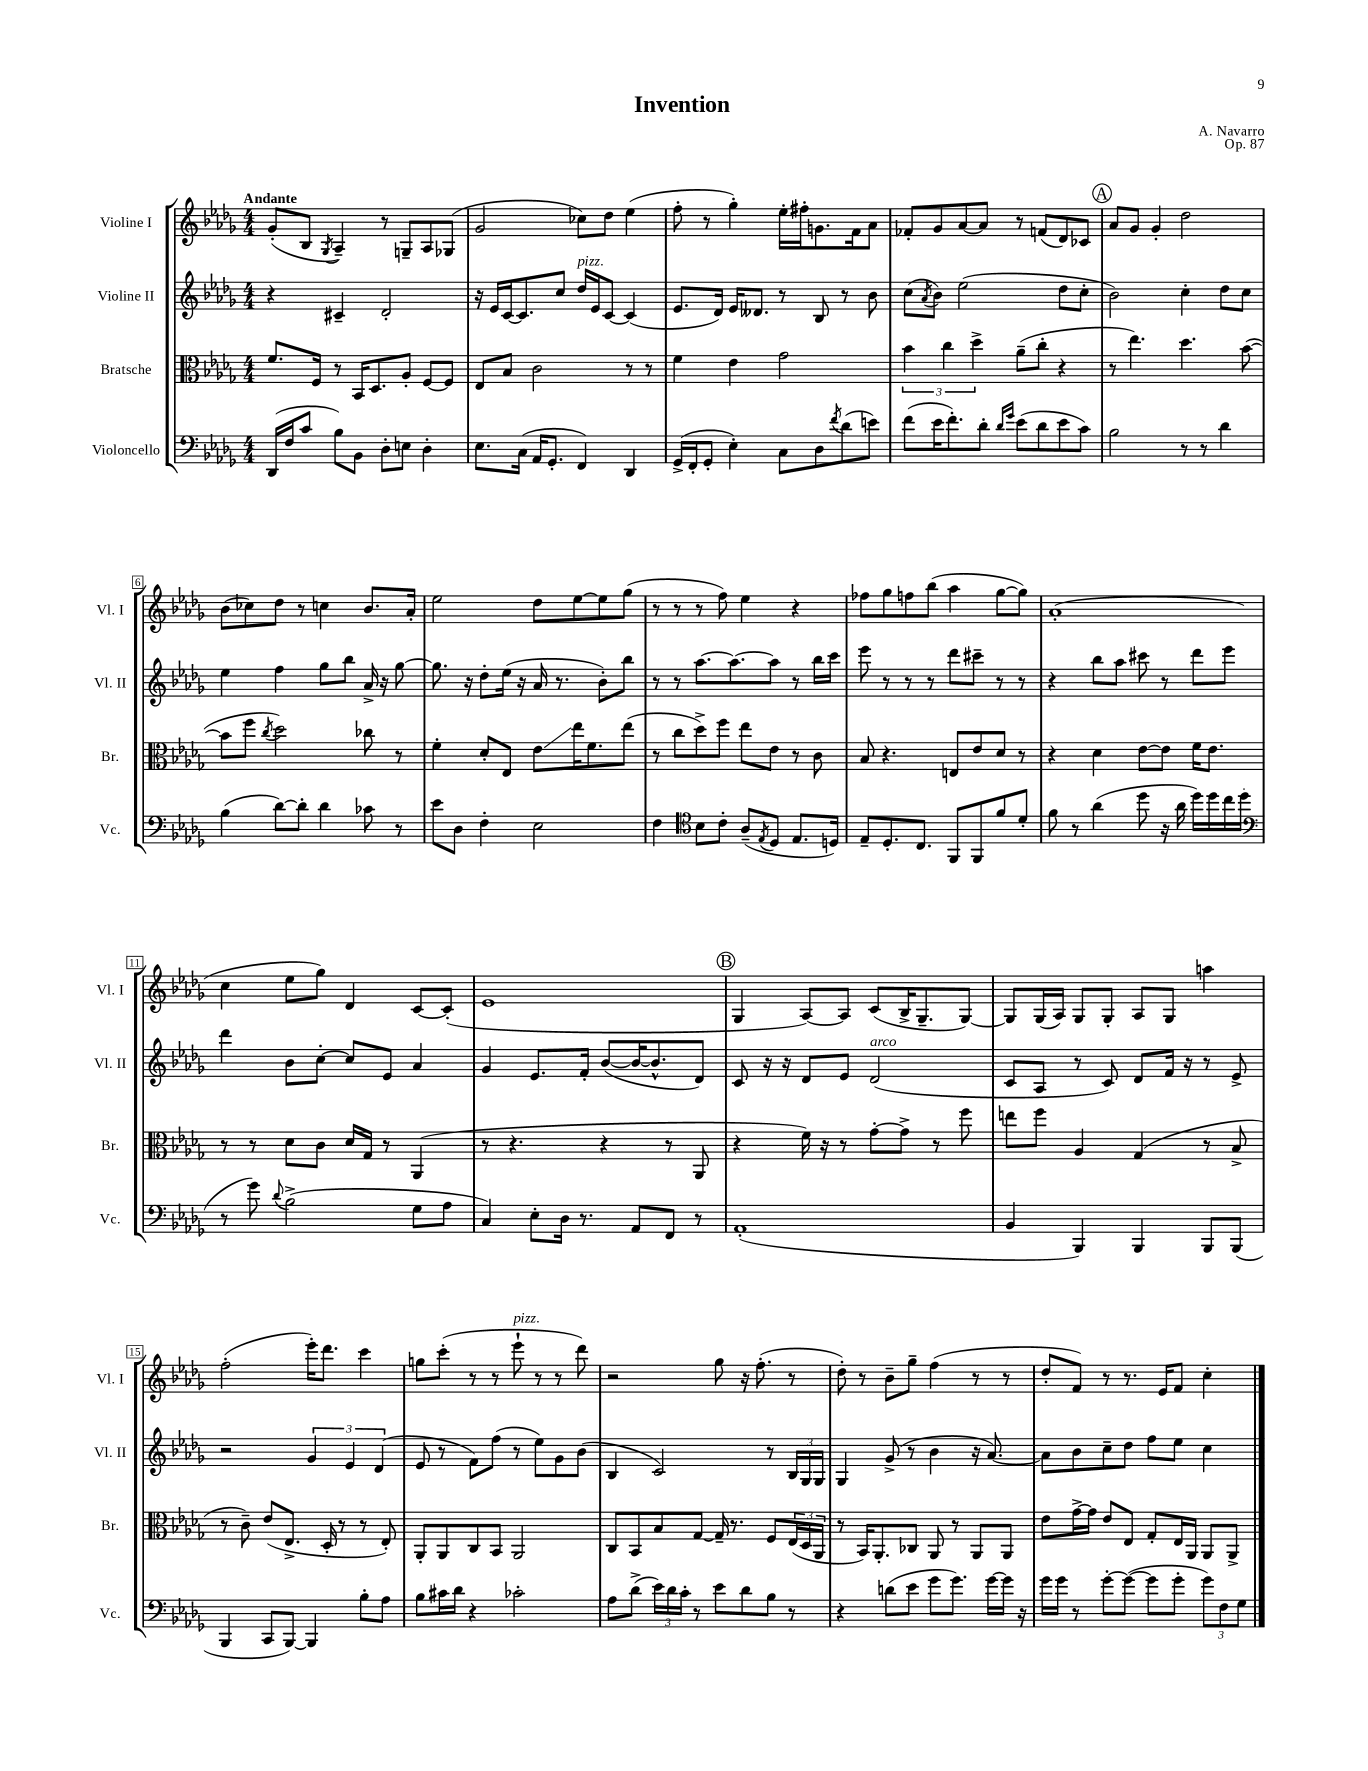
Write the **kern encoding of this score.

**kern	**kern	**kern	**kern
*staff4	*staff3	*staff2	*staff1
*clefF4	*clefC3	*clefG2	*clefG2
*k[b-e-a-d-g-]	*k[b-e-a-d-g-]	*k[b-e-a-d-g-]	*k[b-e-a-d-g-]
*M4/4	*M4/4	*M4/4	*M4/4
(16DD-/LL	8.f/L	4r	(8g-'/L
16F/J	.	.	.
8c/J	.	.	8B-/J
.	16F/Jk	.	.
.	.	.	8qG-/
8B-\L)	8r	4c#~/	4A-~/)
8BB-\J	16BB-/LK	.	.
.	8.D-/	.	.
8D-'\L	.	2d-'/	8r
8E\J	8A-'/J	.	8G~/L
4D-'\	[8F/L	.	8A-/
.	8F/]J	.	(8G-/J
=	=	=	=
8.E-\L	8E-/L	16r	2g-/
.	.	16e-/LL	.
.	8B-/J	[16c/J	.
(16C\Jk	.	8.c/]	.
16AA-/LK	2c\	.	.
8.GG-'/J	.	.	.
.	.	8cc/J	.
4FF/)	.	16dd-/LL	8cc-\L)
.	.	16e-/J	.
.	.	[8c/J	8dd-\J
4DD-/	8r	(4c/]	(4ee-\
.	8r	.	.
=	=	=	=
(16GG-^/LL	4f\	8.e-/L	8ff'\
16FF'/J	.	.	.
8GG-'/J	.	.	8r
.	.	16d-/Jk)	.
4E-'\)	4e-\	16e-/LK	4gg-'\)
.	.	8.d--/J	.
8C\L	2g-\	8r	16ee-'\LL
.	.	.	16ff#'\J
8D-\	.	8B-/	8.g\
8qf/	.	.	.
(8d-\	.	8r	.
.	.	.	16f\k
8e\J)	.	8b-\	8a-\J
=	=	=	=
(8f\L	6b-\	(8cc\L	8f-'/L
.	.	8qa-/	.
16e-\K	.	8b-\J)	8g-/
.	6cc\	.	.
8.f'\)	.	.	.
.	.	(2ee-\	[8a-/
.	6dd-^\	.	.
8d-'\J	.	.	8a-/]J
16qqd-/LL	.	.	.
16qqg-/JJ	.	.	.
(8e-\L	(8a-~\L	.	8r
8d-\	8cc'\J	.	(8f/L
8e-\	4r	8dd-\L	8d-/)
8c\J)	.	8cc'\J	8c-/J
=	=	=	=
2B-\	8r	2b-\)	8a-/L
.	4.ee-\)	.	8g-/J
.	.	.	4g-'/
8r	4.dd-\	4cc'\	2dd-\
8r	.	.	.
4d-\	.	8dd-\L	.
.	([8b-\	8cc\J	.
=	=	=	=
(4B-\	8b-\]L	4ee-\	(8b-\L
.	8ff\J	.	8cc-\)
.	8qcc/	.	.
[8d-\L)	2dd-\)	4ff\	8dd-\J
8d-'\]J	.	.	8r
4d-\	.	8gg-\L	4cc\
.	.	8bb-\J	.
8c-\	8cc-\	16a-^/	8.b-/L
.	.	16r	.
8r	8r	[8gg-\	.
.	.	.	16a-'/Jk
=	=	=	=
8e-\L	4f'\	8.gg-\]	2ee-\
8D-\J	.	.	.
.	.	16r	.
4F'\	8d-'/L	8dd-'\L	.
.	8E-/J	(16ee-\Jk	.
.	.	16r	.
2E-\	8e-\L	16a-/	8dd-\L
.	.	8.r	.
.	16ee-\K	.	[8ee-\
.	8.f\	.	.
.	.	8b-'\L)	8ee-\]
.	(8ee-\J	8bb-\J	(8gg-\J
=	=	=	=
4F\	8r	8r	8r
.	8cc\L	8r	8r
*clefC4	*	*	*
8B-\L	8dd-^\)	[8.aa-\L	8r
8c'\J	8ff\J	.	8ff\)
.	.	8.aa-\_	.
(8A-~/L	8ee-\L	.	4ee-\
8qE-/	.	.	.
8D-/J	8e-\J	8aa-\]J	.
8.E-/L	8r	8r	4r
.	8c\	16bb-\LL	.
16D/Jk)	.	16ccc\JJ	.
=	=	=	=
8E-~/L	8B-/	8eee-\	8ff-\L
8.D-'/	4.r	8r	8gg-\
.	.	8r	8ff\
8.C/J	.	.	.
.	.	8r	(8bb-\J
8FF/L	8E/L	8ddd-\L	4aa-\
8FF/	8e-/	8ccc#~\J	.
8f/	8d-/J	8r	[8gg-\L
8d-'/J	8r	8r	8gg-\]J)
=	=	=	=
8f\	4r	4r	(1a-'
8r	.	.	.
(4a-\	4d-\	8bb-\L	.
.	.	8aa-\J	.
8dd-\	[8e-\L	8ccc#\	.
16r	8e-\]J	8r	.
16a-\	.	.	.
16dd-\LL)	16f\LK	8ddd-\L	.
16dd-\	8.e-\J	.	.
16cc\	.	8eee-\J	.
(16dd-\JJ	.	.	.
=	=	=	=
*clefF4	*	*	*
8r	8r	4ddd-\	4cc\
8g-\)	8r	.	.
8qqd-/	.	.	.
(2B-^\	8d-\L	8b-\L	8ee-\L
.	8c\J	[8cc'\J	8gg-\J)
.	16d-/LL	8cc/]L	4d-/
.	16G-/JJ	.	.
.	8r	8e-/J	.
8G-\L	(4AA-/	4a-/	[8c/L
8A-\J	.	.	(8c'/]J
=	=	=	=
4C/)	8r	4g-/	1e-
.	4.r	.	.
8E-'\L	.	8.e-/L	.
16D-\Jk	.	.	.
8.r	.	16f'/Jk	.
.	4r	([8b-/L	.
8AA-/L	.	16b-/_K	.
.	.	8.b-^^/]	.
8FF/J	8r	.	.
8r	8AA-/	8d-/J)	.
=	=	=	=
(1AA-'	4r	8c/	4G-/
.	.	16r	.
.	.	16r	.
.	16f\)	8d-/L	[8A-/L)
.	16r	.	.
.	8r	8e-/J	8A-/]J
.	[8g-'\L	(2d-/	(8c/L
.	8g-^\]J	.	16B-^/K
.	.	.	8.G-~/
.	8r	.	.
.	8ff\	.	[8G-/J)
=	=	=	=
4BB-/	8ee\L	8c/L	8G-/]L
.	8ff\J	8A-/J	(16G-/L
.	.	.	16A-/JJ)
4BBB-/)	4A-/	8r	8G-/L
.	.	8c/)	8G-'/J
4BBB-/	(4G-/	8d-/L	8A-/L
.	.	16f/Jk	8G-/J
.	.	16r	.
8BBB-/L	8r	8r	4aa\
(8BBB-/J	8B-^/	8e-^/	.
=	=	=	=
4BBB-/	8r	2r	(2ff'\
.	8c~\)	.	.
8CC/L	(8e-/L	.	.
[8BBB-/J)	8.E-^/J	.	.
4BBB-/]	.	6g-/	16eee-'\LK)
.	16D-'/	.	8.ddd-\J
.	8r	.	.
.	.	6e-/	.
8B-'\L	8r	.	4ccc\
.	.	(6d-/	.
8A-\J	8E-'/)	.	.
=	=	=	=
8B-\L	8AA-'/L	8e-/	8gg\L
16c#\L	8AA-/	8r	(8ccc'\J
16d-\JJ	.	.	.
4r	8C/	8f\L)	8r
.	8BB-/J	(8ff\J	8r
2c-'\	2AA-/	8r	8eee-`\
.	.	8ee-\L)	8r
.	.	8g-\	8r
.	.	(8b-\J	8ddd-\)
=	=	=	=
8A-\L	8C/L	4B-/	2r
(8d-^\J	8BB-/	.	.
24e-\LL)	8B-/	2c/)	.
24d-\	.	.	.
24c'\JJ	.	.	.
8r	[8G-/J	.	.
8e-\L	16G-~/]	.	8gg-\
.	8.r	.	.
8d-\	.	.	16r
.	.	.	(8.ff'\
8B-\J	8F/L	8r	.
8r	(24E-/L	24B-/LL	8r
.	24D-/	24G-/	.
.	24AA-/JJ	24G-/JJ	.
=	=	=	=
4r	8r	4G-/	8dd-'\)
.	16BB-/LK)	.	8r
.	8.AA-'/	.	.
(8d\L	.	(8g-^/	8b-~\L
8e-\J	8C-/J	8r	8gg-~\J
8g-\L	8AA-/	4b-\	(4ff\
8.g-\J)	8r	.	.
.	8AA-/L	16r	8r
[16g-\LL	.	[8.a-/)	.
16g-\]JJ	8AA-/J	.	8r
16r	.	.	.
=	=	=	=
16g-\LL	8e-\L	8a-\]L	8dd-'/L
16g-\JJ	.	.	.
8r	[16g-^\L	8b-\	8f/J)
.	16g-\]JJ	.	.
[8g-'\L	8e-/L	8cc~\	8r
(8g-\_J	8E-/J	8dd-\J	8.r
8g-\]L	8G-'/L	8ff\L	.
.	.	.	16e-/LK
8g-'\J	16E-/L	8ee-\J	8f/J
.	16AA-/JJ	.	.
12g-\L)	8AA-/L	4cc\	4cc'\
12F\	.	.	.
.	8AA-^/J	.	.
12G-\J	.	.	.
==	==	==	==
*-	*-	*-	*-
